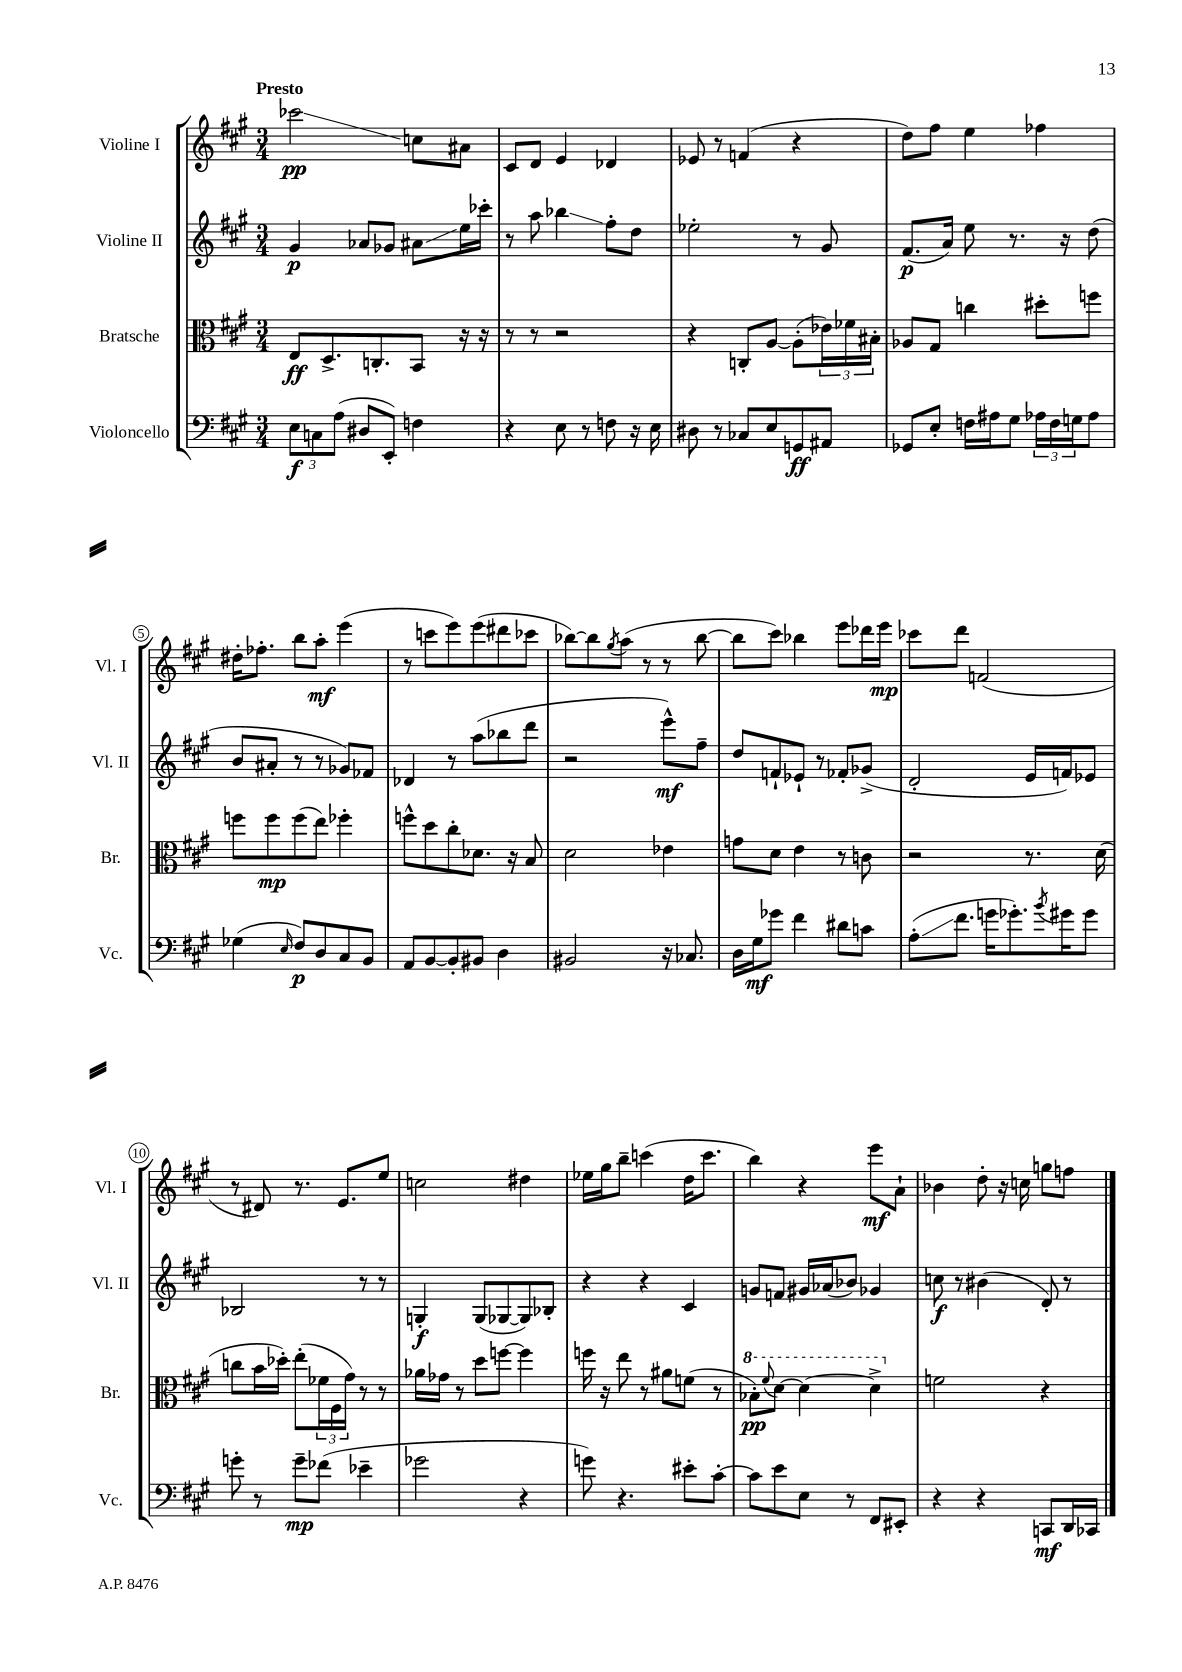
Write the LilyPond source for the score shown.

<<
\new StaffGroup <<
\new Staff = "s0" \with { instrumentName = "Violine I" shortInstrumentName = "Vl. I" } {
    \clef treble \key a \major \numericTimeSignature \time 3/4 \tempo "Presto"
    ces'''2\glissando\pp c''8 ais'8 |
    cis'8 d'8 e'4 des'4 |
    ees'8 r8 f'4( r4 |
    d''8) fis''8 e''4 fes''4 |
    dis''16-. fes''8.-. b''8 a''8-.\mf e'''4( |
    r8 c'''8 e'''8) e'''8( dis'''8 ces'''8 |
    bes''8~) bes''8 \acciaccatura { gis''8 } a''8( r8 r8 bes''8~ |
    bes''8 cis'''8) bes''4 e'''8 des'''16 e'''16\mp |
    ces'''8 d'''8 f'2( |
    r8 dis'8) r8. e'8. e''8 |
    c''2 dis''4 |
    ees''16 gis''16 b''8-- c'''4( d''16 c'''8. |
    b''4) r4 e'''8\mf a'8-! |
    bes'4 d''8-. r16 c''16 g''8 f''8 \bar "|." |
}
\new Staff = "s1" \with { instrumentName = "Violine II" shortInstrumentName = "Vl. II" } {
    \clef treble \key a \major \numericTimeSignature \time 3/4
    gis'4\p aes'8 ges'8 ais'8\glissando e''16 ces'''16-. |
    r8 a''8 bes''4\glissando fis''8-. d''8 |
    ees''2-. r8 gis'8 |
    fis'8.\p( a'16) e''8 r8. r16 d''8( |
    b'8 ais'8-. r8 r8 ges'8) fes'8 |
    des'4 r8 a''8( bes''8 d'''8 |
    r2 e'''8-^\mf) fis''8-- |
    d''8 f'8-! ees'8-! r8 fes'8-. ges'8->( |
    d'2-. e'16 f'16) ees'8 |
    bes2 r8 r8 |
    g4-.\f g8( ges8~ ges8) bes8-. |
    r4 r4 cis'4 |
    g'8 f'8 gis'16 aes'16( bes'8) ges'4 |
    c''8\f r8 bis'4( d'8-.) r8 \bar "|." |
}
\new Staff = "s2" \with { instrumentName = "Bratsche" shortInstrumentName = "Br." } {
    \clef alto \key a \major \numericTimeSignature \time 3/4
    e8\ff d8.-> c8.-. b,8 r16 r16 |
    r8 r8 r2 |
    r4 c8-. a8~ a8-.( \tuplet 3/2 { ees'16) fes'16 bis16-. } |
    aes8 gis8 c''4 dis''8-. f''8 |
    f''8 f''8\mp f''8( e''8) fes''4-. |
    f''8-^ d''8 cis''8-. des'8. r16 b8 |
    d'2 ees'4 |
    g'8 d'8 e'4 r8 c'8 |
    r2 r8. d'16( |
    c''8 b'16 des''16-.) e''8-.( \tuplet 3/2 { fes'16 fis16 gis'16) } r8 r8 |
    aes'16 ges'16 r8 d''8 f''8~ f''4 |
    f''16 r16 e''8 r8 ais'8 f'8( r8 |
    \ottava #1 bes'8-.\pp) \appoggiatura { fis''8 } d''8~ d''4~ d''4-> \ottava #0 |
    f'2 r4 \bar "|." |
}
\new Staff = "s3" \with { instrumentName = "Violoncello" shortInstrumentName = "Vc." } {
    \clef bass \key a \major \numericTimeSignature \time 3/4
    \tuplet 3/2 { e8\f c8 a8( } dis8 e,8-.) f4 |
    r4 e8 r8 f8 r16 e16 |
    dis8 r8 ces8 e8 g,8\ff ais,8 |
    ges,8 e8-. f16 ais16 gis8 \tuplet 3/2 { aes16 f16 g16 } aes8 |
    ges4( \grace { e16 } fis8\p) d8 cis8 b,8 |
    a,8 b,8~ b,8-. bis,8 d4 |
    bis,2 r16 ces8. |
    d16 gis16\mf ges'8 fis'4 dis'8 c'8 |
    a8-.\glissando( fis'8. g'16 ges'8.-.) \acciaccatura { b'8 } gis'16 gis'8 |
    g'8-. r8 g'8--\mp fes'8( ees'4-- |
    ges'2 r4 |
    g'8) r4. eis'8-. cis'8~-. |
    cis'8 e'8 e8 r8 fis,8 eis,8-. |
    r4 r4 c,8\mf d,16 ces,16 \bar "|." |
}
>>
>>
\layout { \context { \Score \override BarNumber.stencil = #(make-stencil-circler 0.1 0.3 ly:text-interface::print) } }
